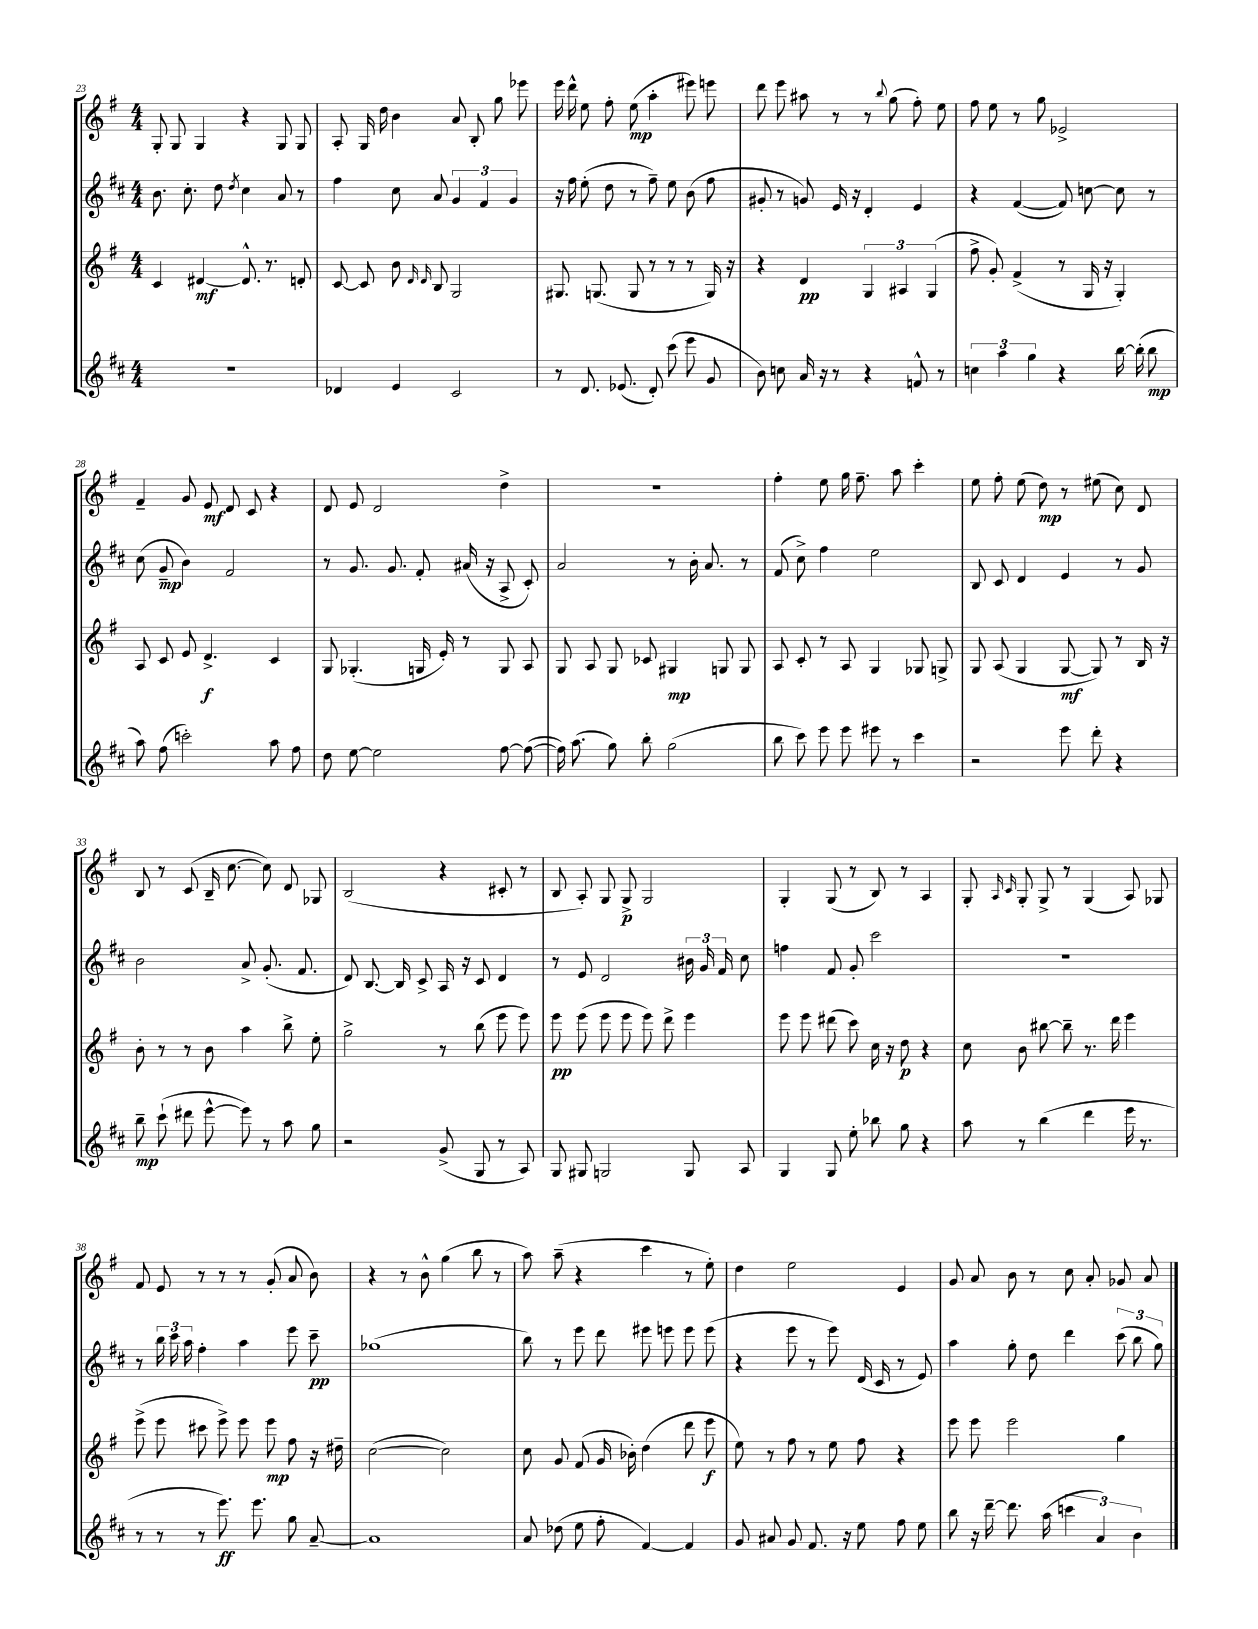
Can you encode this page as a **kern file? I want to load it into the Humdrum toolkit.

**kern	**kern	**kern	**kern
*staff4	*staff3	*staff2	*staff1
*clefG2	*clefG2	*clefG2	*clefG2
*k[f#c#]	*k[f#]	*k[f#c#]	*k[f#]
*M4/4	*M4/4	*M4/4	*M4/4
1r	4c	8.b	8G'
.	.	.	8G
.	.	8.cc#'	.
.	[4d#	.	4G
.	.	8dd	.
.	.	8qdd	.
.	8.d#^^]	4cc#	4r
.	8.r	.	.
.	.	8a	8G
.	8d'	8r	8G
=	=	=	=
4d-	[8c	4ff#	8A'
.	8c]	.	16G
.	.	.	16dd
4e	8b	8cc#	4b
.	16qqd	.	.
.	16qqd	.	.
.	8B	8a	.
2c#	2G	6g	8a
.	.	.	8B'
.	.	6f#	.
.	.	.	8gg
.	.	6g	.
.	.	.	8eee-
=	=	=	=
8r	8.G#	16r	16eee
.	.	16ff#	16ddd^^
8.d	.	(8ee'	8ee
.	(8.G	.	.
.	.	8dd	8ff#'
(8.e-	.	.	.
.	8G	8r	(8ee
8d')	8r	8ff#~)	4aa'
(8ccc#	8r	8ee	.
8eee	8r	(8b	8eee#)
8g	16G)	8ff#	8eee
.	16r	.	.
=	=	=	=
8b)	4r	8g#'	8ddd
8cc	.	8r	8eee
16a	4d	8g)	8aa#
16r	.	.	.
8r	.	16e	8r
.	.	16r	.
4r	6G	4d'	8r
.	.	.	8qqbb
.	.	.	(8gg
.	6A#	.	.
8f^^	.	4e	8ff#')
.	(6G	.	.
8r	.	.	8ee
=	=	=	=
6cc	8ff#^	4r	8ff#
.	8g')	.	8ee
6aa	.	.	.
.	(4f#^	([4f#	8r
6gg	.	.	.
.	.	.	8gg
4r	8r	8f#])	2e-^
.	16G	[8cc	.
.	16r	.	.
[16bb	4G')	8cc]	.
(16bb']	.	.	.
8bb	.	8r	.
=	=	=	=
8aa)	8A	(8cc#	4f#~
(8ff#	8c	8g~	.
2ccc')	8e	4b)	8g
.	4.d^	.	8e
.	.	2f#	8d
.	.	.	8c
8aa	4c	.	4r
8ff#	.	.	.
=	=	=	=
8dd	8G	8r	8d
[8ee	(4.G-'	8.g	8e
2ee]	.	.	2d
.	.	8.g	.
.	16G	8f#'	.
.	16e')	.	.
.	8r	(16a#	.
.	.	16r	.
[8ff#	8G	8A^	4dd^
(8ff#_	8A	8c#')	.
=	=	=	=
16ff#])	8G	2a	1r
(8.aa	.	.	.
.	8A	.	.
8gg)	8G	.	.
8bb'	8c-	.	.
(2gg	4G#	8r	.
.	.	16b'	.
.	.	8.a	.
.	8G	.	.
.	8G	8r	.
=	=	=	=
8bb	8A	(8f#	4ff#'
8ccc#)	8c'	8cc#^)	.
8eee	8r	4ff#	8ee
8eee	8A	.	16gg
.	.	.	8.ff#~
8eee#	4G	2ee	.
8r	.	.	8aa
4ccc#	8G-	.	4ccc'
.	8G^	.	.
=	=	=	=
2r	8G	8B	8ee
.	(8A	8c#	8ff#'
.	4G	4d	(8ee
.	.	.	8dd)
8eee	[8G	4e	8r
8ddd'	8G])	.	(8ee#
4r	8r	8r	8cc)
.	16B	8g	8d
.	16r	.	.
=	=	=	=
8bb~	8b'	2b	8B
(8ccc#`	8r	.	8r
8ddd#	8r	.	(8c
[8eee^^	8b	.	16B~
.	.	.	[8.cc
8eee])	4aa	8a^	.
8r	.	(8.g'	8cc])
8aa	8bb^	.	8d
.	.	8.f#	.
8gg	8ee'	.	8G-
=	=	=	=
2r	2gg^	8d)	(2B
.	.	[8.B	.
.	.	16B]	.
.	.	8c#^	.
(8g^	8r	16A	4r
.	.	16r	.
8G	(8bb	8c#	.
8r	8eee	4d	8c#'
8A)	8eee)	.	8r
=	=	=	=
8G	8eee	8r	8B
8G#	(8eee	8e	8A')
2G	8eee	2d	8G
.	8eee	.	8G^
.	8eee)	.	2G
.	8ddd^	.	.
8G	4eee	24b#	.
.	.	24g	.
.	.	24f#	.
8A	.	8cc#	.
=	=	=	=
4G	8eee	4ff	4G'
.	8eee	.	.
8G	(8ddd#	8f#	(8G
8ee'	8ccc)	8g'	8r
8bb-	16cc	2ccc#	8B)
.	16r	.	.
8gg	8dd	.	8r
4r	4r	.	4A
=	=	=	=
8aa	8cc	1r	8G'
.	.	.	16qqA
.	.	.	16qqc
8r	8b	.	8G'
(4bb	[8bb#	.	8G^
.	8bb#~]	.	8r
4ddd	8.r	.	(4G
.	16ddd	.	.
16eee	4eee	.	8A)
8.r	.	.	.
.	.	.	8G-
=	=	=	=
8r	(8eee^	8r	8f#
8r	8eee	24bb	8e
.	.	24ccc#	.
.	.	24aa	.
8r	8ccc#	4ff#'	8r
8.eee)	8eee^)	.	8r
.	8eee	4aa	8r
8.eee	.	.	.
.	8eee	.	(8g'
8gg	8ff#	8eee	8a
[8a~	16r	8ccc#~	8b)
.	16dd#~	.	.
=	=	=	=
1a]	([2cc	(1gg-	4r
.	.	.	8r
.	.	.	8b^^
.	2cc])	.	(4gg
.	.	.	8bb
.	.	.	8r
=	=	=	=
8a	8cc	8bb)	8aa)
(8dd-	8g	8r	(8aa~
8ee	(8f#	8eee	4r
8ff#'	16g	8ddd	.
.	16b-')	.	.
[4f#)	(4dd	8eee#	4ccc
.	.	8eee	.
4f#]	8ddd	8eee	8r
.	8eee	(8eee	8ee')
=	=	=	=
8g	8ee)	4r	4dd
8a#	8r	.	.
8g	8ff#	8eee	2ee
8.f#	8r	8r	.
.	8ee	8eee)	.
16r	.	.	.
8ee	8ff#	(16d	.
.	.	16c#	.
8ff#	4r	8r	4e
8ee	.	8e)	.
=	=	=	=
8bb	8eee	4aa	8g
16r	8eee	.	8a
[16ddd~	.	.	.
8.ddd]	2eee	8gg'	8b
.	.	8dd	8r
(16aa	.	.	.
6ccc	.	4ddd	8cc
.	.	.	8a'
6a)	.	.	.
.	4gg	(12ccc#	8g-
6b	.	12bb	.
.	.	.	8a
.	.	12gg)	.
==	==	==	==
*-	*-	*-	*-
